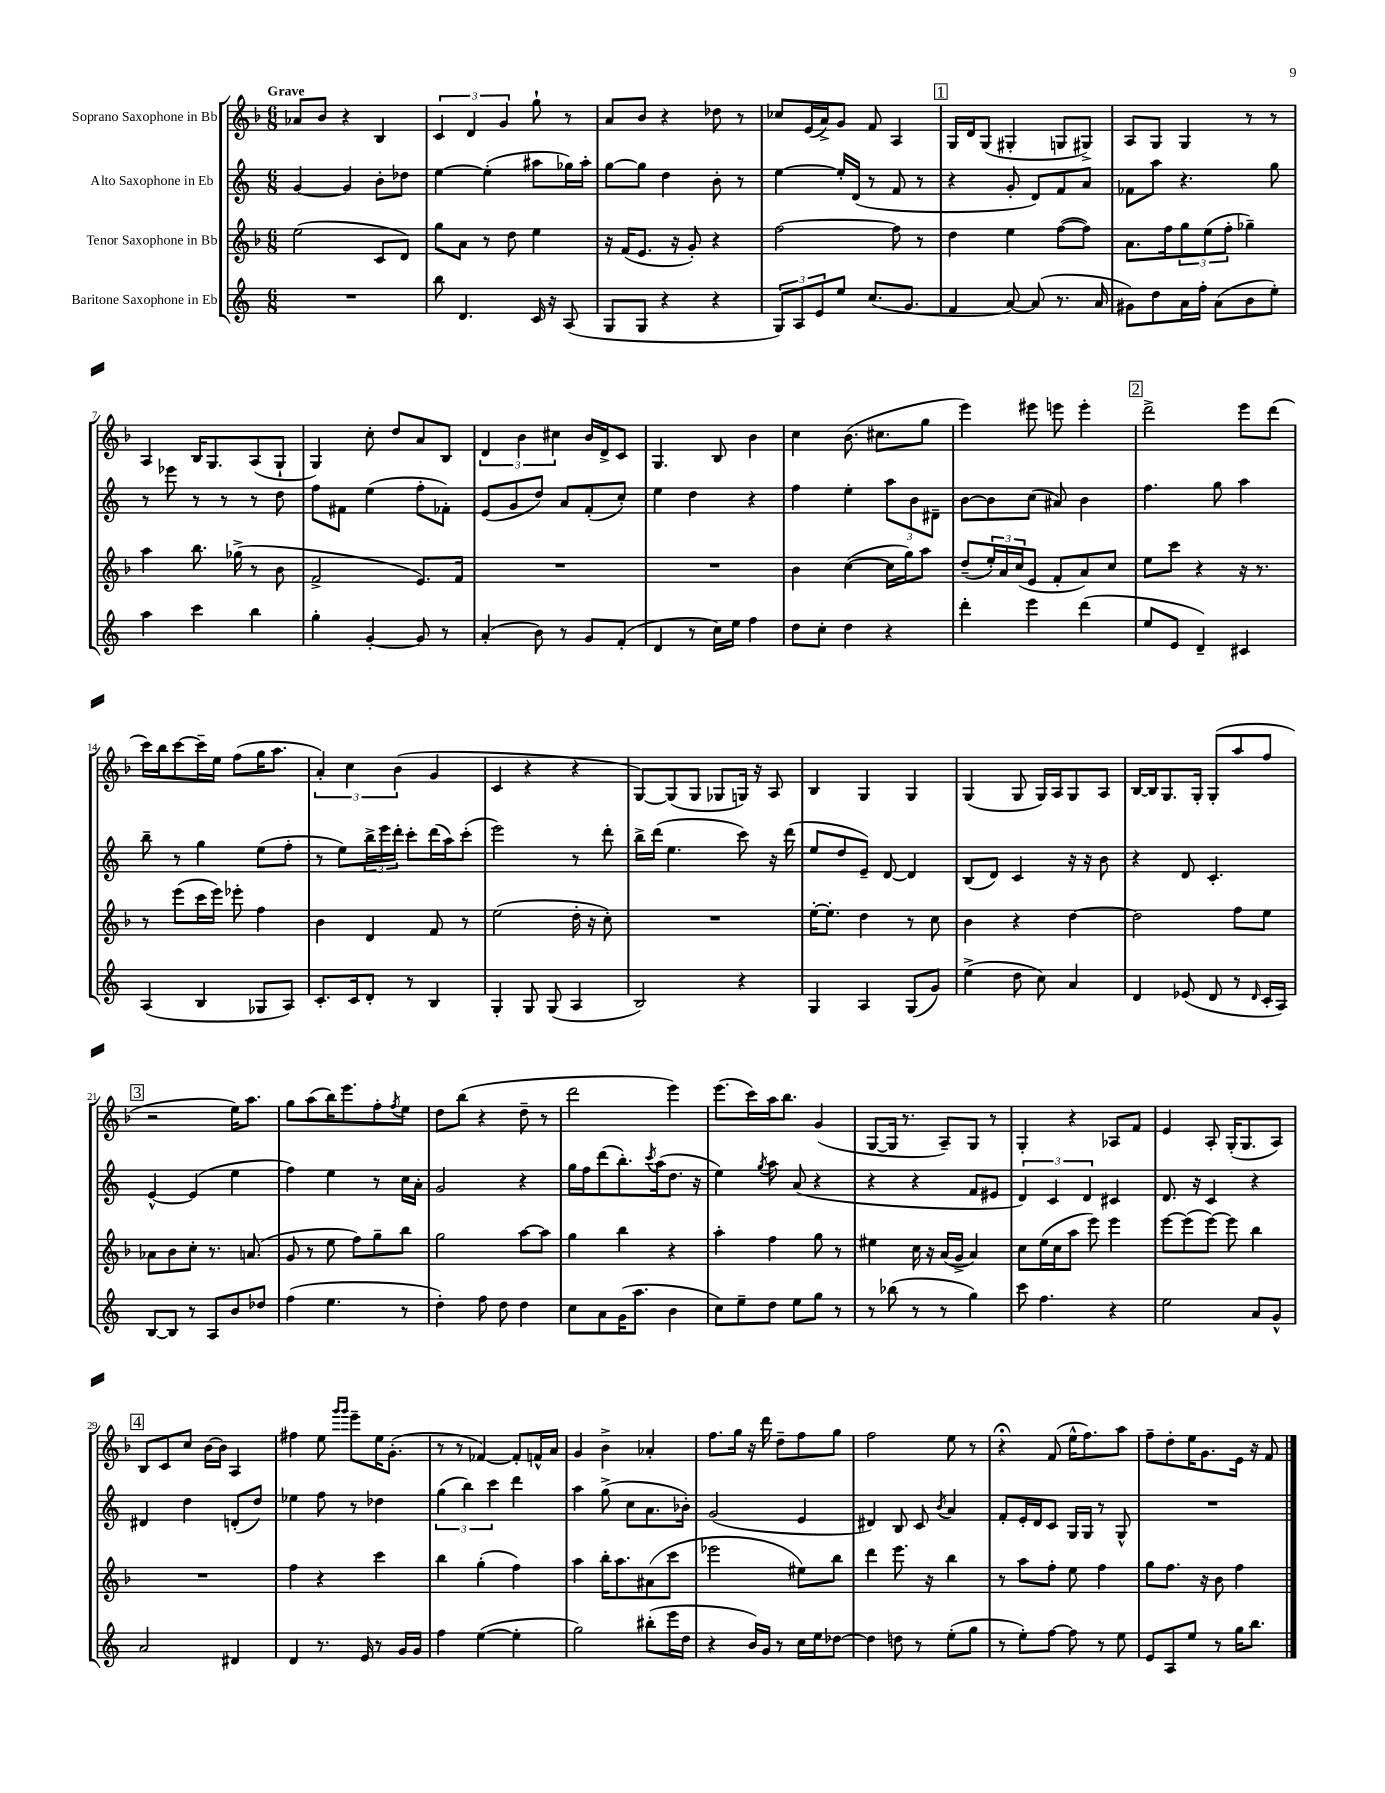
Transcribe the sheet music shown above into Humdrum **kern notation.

**kern	**kern	**kern	**kern
*part4	*part3	*part2	*part1
*staff4	*staff3	*staff2	*staff1
*I"Baritone Saxophone in Eb	*I"Tenor Saxophone in Bb	*I"Alto Saxophone in Eb	*I"Soprano Saxophone in Bb
*clefG2	*clefG2	*clefG2	*clefG2
*k[]	*k[b-]	*k[]	*k[b-]
*M6/8	*M6/8	*M6/8	*M6/8
=1	=1	=1	=1
!	!	!	!LO:TX:a:B:t=Grave
2.r	(2ee\	[4g/	8a-X/L
.	.	.	8b-/J
.	.	4g/]	4r
.	8c/L	8b'\L	4B-/
.	8d/J)	8dd-X\J	.
=2	=2	=2	=2
8bb\	8gg\L	[4ee\	6c/
4.d/	8a\J	.	.
.	.	.	6d/
.	8r	(4ee'\]	.
.	.	.	6g/
.	8dd\	.	.
16c/	4ee\	8aa#X\L	8gg`\
16r	.	.	.
(8A/	.	16gg-X\L)	8r
.	.	16aa#'\JJ	.
=3	=3	=3	=3
8G/L	16r	[8gg\L	8a/L
.	(16f/KL	.	.
8G/J	8.e/J	8gg\J]	8b-/J
4r	.	4dd\	4r
.	16r	.	.
.	8g'/)	.	.
4r	4r	8b'\	8dd-X\
.	.	8r	8r
=4	=4	=4	=4
12G/L)	[2ff\	[4ee\	8cc-X/L
12A/	.	.	.
.	.	.	(16e/L
12e/	.	.	.
.	.	.	16a^/J)
8ee/J	.	16ee'/LL]	8g/J
.	.	(16d/JJ	.
(8.cc/L	.	8r	8f/
.	8ff\]	8f/	4A/
8.g/J	.	.	.
.	8r	8r	.
!!LO:REH:place=s1:t=1
=5	=5	=5	=5
4f/	4dd\	4r	16G/LL
.	.	.	16d/J
.	.	.	(8G/J
[8a/)	4ee\	8g'/	4G#X'/
(8a/]	.	8d/L)	.
8.r	([8ff\L	8f/	8Gn/L
.	8ff\J])	8a/J	8G#X^/J)
16a/	.	.	.
=6	=6	=6	=6
8g#X\L)	8.a\L	8f-X\L	8A/L
8dd\	.	8aa\J	8G/J
.	16ff\k	.	.
16a\L	12gg\	4.r	4G/
16ff'\JJ	.	.	.
.	(12ee\	.	.
(8a\L	.	.	.
.	12ff'\J	.	.
8b\	4gg-X~\)	.	8r
8ee'\J)	.	8gg\	8r
!!LO:LB:g=z
=7	=7	=7	=7
4aa\	4aa\	8r	4A/
.	.	8eee-X\	.
4ccc\	8.bb-\	8r	16B-/KL
.	.	.	8.G/
.	.	8r	.
.	(16gg-X^\	.	.
4bb\	8r	8r	(8A/
.	8b-\	8dd\	8G`/J
=8	=8	=8	=8
4gg'\	2f^/	8ff\L	4G/)
.	.	8f#X\J	.
[4g'/	.	(4ee\	8cc'\
.	.	.	8dd/L
8g/]	8.e/L)	8ff'\L	8a/
8r	.	8f-X'\J)	8B-/J
.	16f/Jk	.	.
=9	=9	=9	=9
(4a'/	2.r	(8e/L	6d/
.	.	8g/	.
.	.	.	6b-\
8b\)	.	8dd/J)	.
.	.	.	6cc#X\
8r	.	8a/L	.
8g/L	.	(8f'/	16b-/LL
.	.	.	16d^/J
(8f'/J	.	8cc'/J)	8c/J
=10	=10	=10	=10
4d/	2.r	4ee\	4.G/
8r	.	4dd\	.
16cc\LL)	.	.	8B-/
16ee\JJ	.	.	.
4ff\	.	4r	4b-\
=11	=11	=11	=11
8dd\L	4b-\	4ff\	4cc\
8cc'\J	.	.	.
4dd\	([4cc\	4ee'\	(8.b-\
.	.	.	8.cc#X\L
4r	16cc\LL]	12aa\L	.
.	16gg\J)	.	.
.	.	12b\	.
.	8aa\J	.	8gg\J
.	.	12d#X~\J	.
=12	=12	=12	=12
4ddd'\	(8dd~/L	[8b\L	4eee\)
.	24ee'/L)	8b\]	.
.	24a/	.	.
.	(24cc/J	.	.
4eee\	8e/J	(8cc\J	8eee#X\
.	8f'/L	8a#X/)	8eeen\
(4ddd\	8a/)	4b\	4eee'\
.	8cc/J	.	.
!!LO:REH:place=s1:t=2
=13	=13	=13	=13
8ee/L	8ee\L	4.ff\	2ddd^\
8e/J	8ccc\J	.	.
4d~/)	4r	.	.
.	.	8gg\	.
4c#X/	16r	4aa\	8eee\L
.	8.r	.	.
.	.	.	(8ddd\J
!!LO:LB:g=z
=14	=14	=14	=14
(4A/	8r	8bb~\	16ccc\LL)
.	.	.	16bb-\J
.	(8eee\L	8r	[8ccc\
4B/	16ccc\L	4gg\	16ccc~\L]
.	16eee\JJ)	.	16ee\JJ
.	8eee-X'\	.	(8ff\L
8G-X/L	4ff\	(8ee\L	16gg\K
.	.	.	8.aa\J
8A/J)	.	8ff'\J	.
=15	=15	=15	=15
8.c'/L	4b-\	8r	6a'/)
.	.	8ee\L)	.
.	.	.	6cc\
16c/k	.	.	.
8d'/J	4d/	24bb^\L	.
.	.	24eee\	.
.	.	24ddd'\JJ	(6b-\
8r	.	8ccc'\L	.
4B/	8f/	(16ddd\L	4g/
.	.	16aa\J)	.
.	8r	(8ccc'\J	.
=16	=16	=16	=16
4G'/	(2ee\	2eee\)	4c/
8G/	.	.	4r
(8G/	.	.	.
4A/	16dd'\	8r	4r
.	16r	.	.
.	8cc'\)	8ddd'\	.
=17	=17	=17	=17
2B/)	2.r	16bb^\LL	[8G/L)
.	.	(16ddd\JJ	.
.	.	4.ee\	(8G/]
.	.	.	8G/J
.	.	.	8G-X/L
4r	.	8ccc\)	16Gn/Jk)
.	.	.	16r
.	.	16r	8A/
.	.	(16ddd\	.
=18	=18	=18	=18
4G/	[16ee'\KL	8ee/L	4B-/
.	8.ee'\J]	.	.
.	.	8dd/	.
4A/	4dd\	8e~/J)	4G/
.	.	[8d/	.
(8G/L	8r	4d/]	4G/
8g/J)	8cc\	.	.
=19	=19	=19	=19
(4ee^\	4b-\	(8B/L	(4G/
.	.	8d/J)	.
8dd\	4r	4c/	8G/
8cc\)	.	.	16G/LL)
.	.	.	16A/J
4a/	[4dd\	16r	8G/
.	.	16r	.
.	.	8b\	8A/J
=20	=20	=20	=20
4d/	2dd\]	4r	[16B-/LL
.	.	.	16B-/J]
.	.	.	8.G/
(8e-X/	.	8d/	.
.	.	.	16G'/Jk
8d/	.	4.c'/	(8G'/L
8r	8ff\L	.	8aa/
16qqd/	.	.	.
16c'/LL	8ee\J	.	8ff/J
16A/JJ)	.	.	.
!!LO:LB:g=z
!!LO:REH:place=s1:t=3
=21	=21	=21	=21
[8B/L	8a-X\L	[4e^^/	2r
8B/J]	8b-\	.	.
8r	8cc'\J	(4e/]	.
8A/L	8.r	.	.
8b/	.	4ee\	16ee\KL)
.	(8.an/	.	8.aa\J
8dd-X/J	.	.	.
=22	=22	=22	=22
(4ff\	8g/	4ff\)	8gg\L
.	8r	.	(8aa\
4.ee\	8ee\	4ee\	16bb-\K)
.	.	.	8.eee\
.	8ff\L)	.	.
.	8gg~\	8r	8ff'\
.	.	.	8qff/
8r	8bb-\J	16cc\LL	8ee\J
.	.	16a'\JJ	.
=23	=23	=23	=23
4dd'\)	2gg\	2g/	8dd\L
.	.	.	(8bb-\J
8ff\	.	.	4r
8dd\	.	.	.
4dd\	[8aa\L	4r	8dd~\
.	8aa\J]	.	8r
=24	=24	=24	=24
8cc\L	4gg\	16gg\LL	2ddd\
.	.	16ff\J	.
8a\	.	(8ddd\	.
(16g\K	4bb-\	8.bb'\)	.
8.aa\J	.	.	.
.	.	8qccc/	.
.	.	(16aa\k	.
4b\	4r	8.dd\J	4eee\)
.	.	16r	.
=25	=25	=25	=25
8cc\L)	4aa'\	4ee\)	(8.eee\L
8ee~\	.	.	.
.	.	.	16ccc\L)
.	.	8qgg/	.
8dd\J	4ff\	8aa\	16aa\J
.	.	.	8.bb-\J
8ee\L	.	(8a/	.
8gg\J	8gg\	4r	(4g/
8r	8r	.	.
=26	=26	=26	=26
8r	4ee#X\	4r	[8G/L
(8bb-X\	.	.	16G/Jk]
.	.	.	8.r
8r	16cc\	4r	.
.	16r	.	.
8r	(16a/LL	.	8A~/L)
.	16g^/JJ	.	.
4gg\)	4a/)	8f/L	8G/J
.	.	8e#X/J	8r
=27	=27	=27	=27
8ccc\	8cc\L	6d/)	4G'/
4.ff\	(16ee\L	.	.
.	.	6c/	.
.	16cc\J	.	.
.	8aa\J	.	4r
.	.	6d/	.
.	8eee\)	.	.
4r	4eee\	4c#X/	8A-X/L
.	.	.	8f/J
=28	=28	=28	=28
2ee\	[8eee\L	8.d/	4e/
.	(8eee\]	.	.
.	.	16r	.
.	[8eee\J)	4c/	8A'/
.	8eee\]	.	(16G'/KL
.	.	.	8.G/
8a/L	4bb-\	4r	.
8g^^/J	.	.	8A/J)
!!LO:LB:g=z
!!LO:REH:place=s1:t=4
=29	=29	=29	=29
2a/	2.r	4d#X/	8B-/L
.	.	.	8c/
.	.	4dd\	8cc/J
.	.	.	[16b-\LL
.	.	.	16b-\JJ]
4d#X/	.	(8dn'/L	4A/
.	.	8dd/J)	.
=30	=30	=30	=30
4d/	4ff\	4ee-X\	4ff#X\
8.r	4r	8ff\	8ee\
.	.	.	16qqggg/LL
.	.	.	16qqggg/JJ
.	.	8r	8eee~\L
16e/	.	.	.
8r	4ccc\	4dd-X\	16ee\K
.	.	.	(8.g'\J
16g/LL	.	.	.
16g/JJ	.	.	.
=31	=31	=31	=31
4ff\	4bb-\	(6gg\	8r
.	.	.	8r
.	.	6bb\)	.
([4ee\	(4gg'\	.	[4f-X/)
.	.	6ccc\	.
4ee'\]	4ff\)	4ddd\	8f-'/L]
.	.	.	16fn^^/L
.	.	.	16a/JJ
=32	=32	=32	=32
2gg\)	4aa\	4aa\	4g/
.	16bb-'\KL	(8gg^\	4b-^\
.	8.aa\	.	.
.	.	8cc\L	.
(8bb#X'\L	(8a#X\	8.a\	4a-X'/
16eee\L	8ccc\J	.	.
16dd\JJ	.	16b-X'\Jk)	.
=33	=33	=33	=33
4r	2eee-X\	(2g/	8.ff\L
.	.	.	16gg\Jk
16b/LL)	.	.	16r
16g/JJ	.	.	16ddd\
8r	.	.	8dd~\L
16cc\LL	8ee#X\L)	4e/	8ff\
16ee\J	.	.	.
[8dd-X\J	8bb-\J	.	8gg\J
=34	=34	=34	=34
4dd-\]	4ddd\	4d#X/)	2ff\
8ddn\	8.eee\	8B/	.
8r	.	8c/	.
.	16r	.	.
.	.	8qb/	.
(8ee'\L	4bb-\	4a/	8ee\
8gg\J	.	.	8r
=35	=35	=35	=35
8r	8r	8f'/L	4r;<
8ee'\L)	8aa\L	16e'/L	.
.	.	16d/J	.
[8ff\J	8ff'\J	8c/J	(8f/
8ff\]	8ee\	16G/LL	16ee^^\KL
.	.	16G/JJ	8.ff\)
8r	4ff\	8r	.
8ee\	.	8G^^/	8aa\J
=36	=36	=36	=36
8e/L	8gg\L	2.r	8ff~\L
8A/	8.ff\J	.	8dd'\
8ee/J	.	.	16ee\K
.	16r	.	8.g\
8r	8b-\	.	.
16gg\KL	4ff\	.	16e\Jk
8.bb\J	.	.	16r
.	.	.	8f/
==	==	==	==
*-	*-	*-	*-
